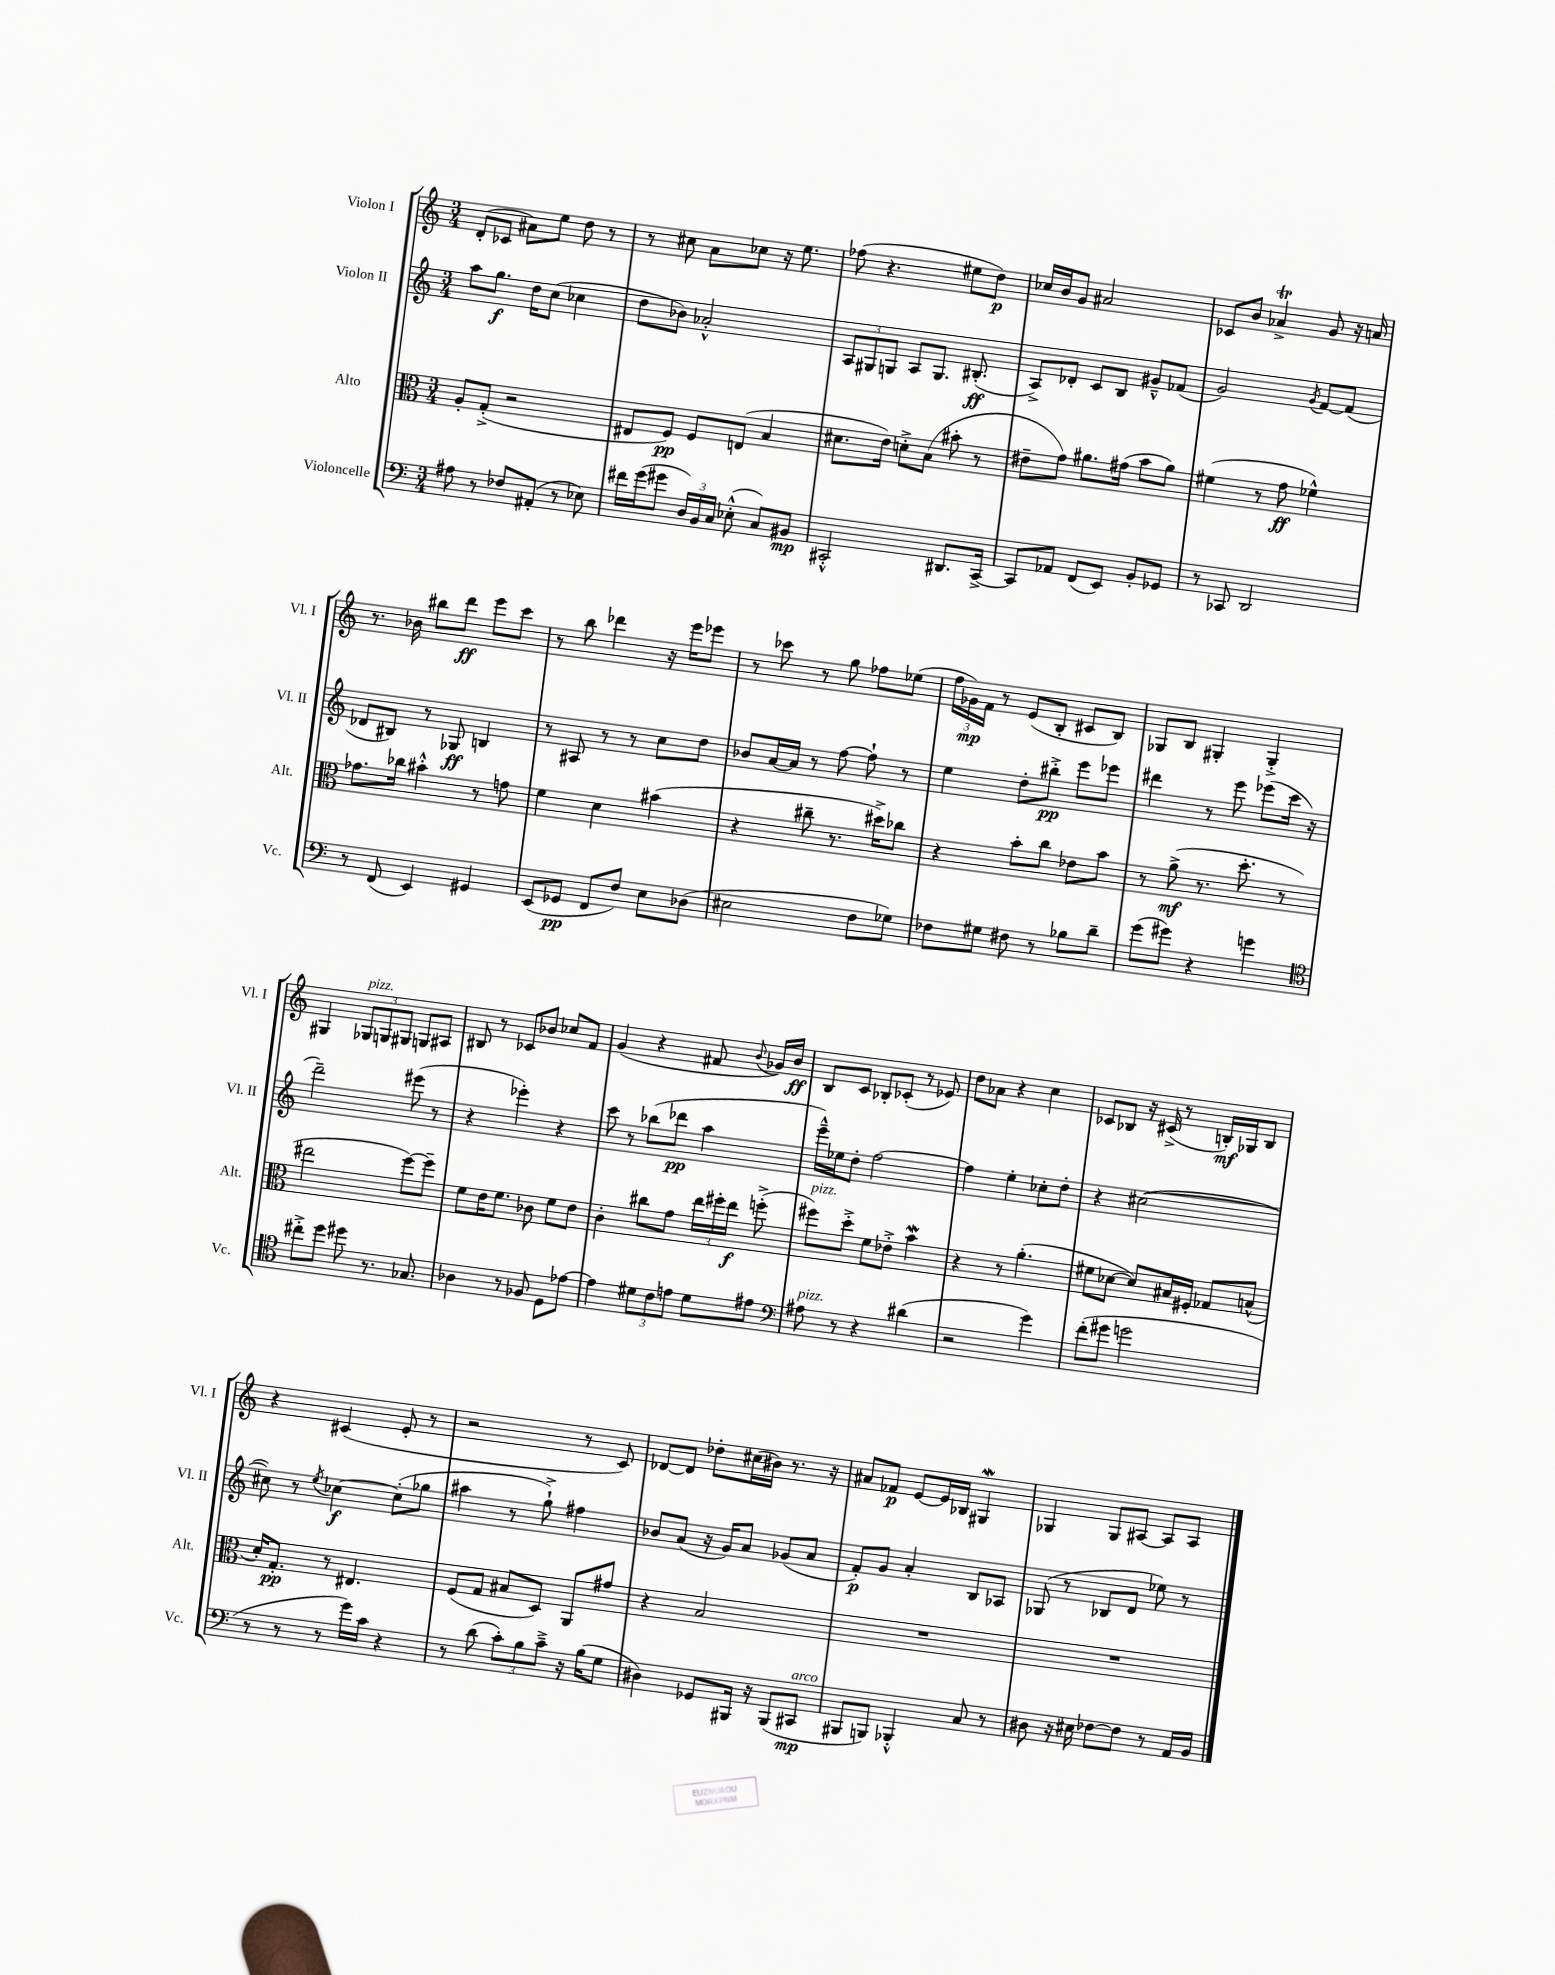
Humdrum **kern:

**kern	**kern	**kern	**kern
*staff4	*staff3	*staff2	*staff1
*clefF4	*clefC3	*clefG2	*clefG2
*k[]	*k[]	*k[]	*k[]
*M3/4	*M3/4	*M3/4	*M3/4
8A#\	8A'/L	8aa\L	(8d'/L
8r	(8G'^/J	8.gg\J	8c-/J
8F-/L	2r	.	8a#\L)
.	.	16dd\LK	.
(8AA#'/J	.	(8cc\J	8ee\J
8r	.	4cc-\	8dd\
8E-\)	.	.	8r
=	=	=	=
16f#\LL	8E#/L	8dd\L	8r
(16g\J	.	.	.
8g#\J	8F/J)	8b-\J)	8cc#\
24D/LL)	8F/L	2a-'^^/	8a\L
24BB/	.	.	.
24C/JJ	.	.	.
(8E-'^^\	(8E/J	.	8cc-\J
8C/L)	4B/	.	16r
.	.	.	8.ee\
8BB#/J	.	.	.
=	=	=	=
2CC#'^^/	8.d#\L	12A/L	(8ff-\
.	.	12G#/	.
.	.	.	4.r
.	.	12G/J	.
.	16e\Jk)	.	.
.	8d'^\L	8A/L	.
.	(8B\J	8.G/J	.
8.DD#/L	8b#'\	.	8ee#\L
.	.	(8.B#'/	.
.	8r	.	8dd\J)
[16CC#^/Jk	.	.	.
=	=	=	=
8CC#/]L	8e#~\L	8A^/L)	16cc-/LL
.	.	.	16b/J
8AA-/J	8g\J)	8d-'/J	8g/J
(8FF/L	8.a#\L	8c/L	2a#/
8EE/J)	.	8B/J	.
.	(16g#\Jk	.	.
8BB'/L	8b\L	8g#~^^/L	.
8GG-/J	8a#\J)	(8f-/J	.
=	=	=	=
8r	(4f#\	2g/)	8c-/L
8CC-/	.	.	8b/J
2DD/	8r	.	4a-^/
.	8g\	.	.
.	.	8qg/	.
.	4f-^^\)	[8f/L	8g/
.	.	(8f/]J	16r
.	.	.	16a/
=	=	=	=
8r	8.g-\L	8d-/L	8.r
(8FF/	.	8B#/J)	.
.	16cc-\Jk	.	16b-\
4EE/)	4b#'^^\	8r	8bb#\L
.	.	8G-/	8ddd\J
4GG#/	8r	4B/	8eee\L
.	8g\	.	8ccc\J
=	=	=	=
(8EE/L	4f\	8r	8r
8GG-/J	.	8A#/	8bb\
8FF/L	4d\	8r	4ddd-\
8F/J)	.	8r	.
8E\L	(4b#\	8cc\L	16r
.	.	.	16eee\LK
(8D-\J	.	8dd\J	8eee-\J
=	=	=	=
2E#\	4r	8b-/L	8r
.	.	[16a/L	8ccc-\
.	.	16a/]JJ	.
.	8cc#~\	8r	8r
.	8.r	[8ff\	8gg\
8F\L	.	8ff`\]	8ff-\L
.	16dd#^\LK)	.	.
8G-\J)	8cc-\J	8r	(8ee-\J
=	=	=	=
8F-\L	4r	4ee\	24ff\LL
.	.	.	24g-\)
.	.	.	24f\JJ
8G#\J	.	.	8r
8F#\	8b'\L	8dd'\L	(8e/L
8r	8cc\J	8bb#'^\J	8B'/J
8B-\L	8e-\L	8eee\L	8c#/L
8d~\J	8b\J	8eee-\J	8B/J)
=	=	=	=
(8g\L	8r	4ddd#\	8G-/L
8g#\J)	(8a^\	.	8B/J
4r	8.r	8r	4G#'/
.	.	8eee\	.
.	8.dd'\	.	.
4g\	.	(8eee-\L	4G#'^/
.	8r	16ccc\Jk	.
.	.	16r	.
=	=	=	=
*clefC4	*	*	*
8cc#'^\L	2ee#\	2ddd~\)	4G#/
8dd\J	.	.	.
8dd#\	.	.	12G-/L
.	.	.	12G/
8.r	.	.	.
.	.	.	12G#/J
.	[8ff\L)	(8eee#\	8G/L
8.G-/	.	.	.
.	8ff~\]J	8r	8A#/J
=	=	=	=
4A-\	8f\L	4r	8B#/
.	16e\K	.	8r
.	8.f\J	.	.
8r	.	4eee-'\)	8c-/L
8F-/	8c-\	.	8b-/J
8D\L	8f\L	4r	8cc-/L
[8e-\J	8e\J	.	8f/J
=	=	=	=
4e-\]	4c'\	8ccc\	(4g/
.	.	8r	.
12d#\L	8cc#\L	(8bb-\L	4r
12c\	.	.	.
.	8g\J	8ddd-\J	.
12e\J	.	.	.
8d#\L	24ee\LL	4aa\	8f#/
.	24ff#'\	.	.
.	24ee\JJ	.	.
.	.	.	8qqb/
8e#\J	(8ff'^\	.	16g-/LL)
.	.	.	16b/JJ
=	=	=	=
*clefF4	*	*	*
8A#\	8ff#\L)	16eee~^^\LL)	8B/L
.	.	16ee-\J	.
8r	8dd'^\J	8dd'\J	8c/J
4r	8f\L	[2ff\	8B-'/L
.	8e-'^\J	.	(8c-'/J
(4d#\	4b\	.	8r
.	.	.	8e-/)
=	=	=	=
2r	4r	4ff\]	8dd\L
.	.	.	8a-\J
.	8r	4ee'\	4r
.	(4.a'\	.	.
4g\)	.	8cc-'\L	4cc\
.	.	8dd'\J	.
=	=	=	=
(8f'\L	8f#\L	4r	8c-/L
8g#\J	[8d-\J	.	8B-/J
2g\	8d-/]L)	([2cc#\	16r
.	.	.	(16c#^/
.	16B#/L	.	8r
.	16F#'/JJ	.	.
.	8G-/L	.	16B'/LL)
.	.	.	16G-/J
.	(8B^^/J	.	8B/J
=	=	=	=
8r	16d'/LK)	8cc#\])	4r
.	8.G'/J	.	.
8r	.	8r	.
.	.	8qee/	.
8r	8r	[4cc-\	(4c#/
16g\LL)	4.E#/	.	.
16c\JJ	.	.	.
4r	.	(8cc-'\]L	8e'/
.	.	8gg-\J	8r
=	=	=	=
8r	(8F/L	4aa#\	2r
(8d\	8G/J	.	.
12c'\L)	8B#/L	8r	.
12B\	.	.	.
.	8D/J)	8gg`^\)	.
12c~^\J	.	.	.
16r	8AA/L	4ff#\	8r
(16B\LK	.	.	.
8G\J	8g#/J	.	8c/)
=	=	=	=
4D#\)	4r	8b-/L	[8d-/L
.	.	(8a/J	8d-/]J
8GG-/L	2B/	16r	8dd-'\L
.	.	16g/LK)	.
16BBB#/Jk	.	8a/J	(16cc#\L
16r	.	.	16b#\JJ)
(8BBB#/L	.	(8g-/L	8.r
8CC#/J	.	8a/J	.
.	.	.	16r
=	=	=	=
8BBB#/L	2.r	8f'/L)	8a#/L
8BBB/J)	.	8g/J	8f-/J
4BBB-'^^/	.	4a'/	[8e/L
.	.	.	16e/]L
.	.	.	16B-/JJ
8C/	.	8B/L	4G#/
8r	.	8A-/J	.
=	=	=	=
8D#\	2.r	(8G-/	4G-/
16r	.	8r	.
16E#\	.	.	.
[8F-\L	.	8B-/L	8G-/L
8F-\]J	.	8d/J	[8A#/J
8r	.	8ee-\)	8A#/]L
16AA/LL	.	8r	8A#/J
16BB/JJ	.	.	.
==	==	==	==
*-	*-	*-	*-
